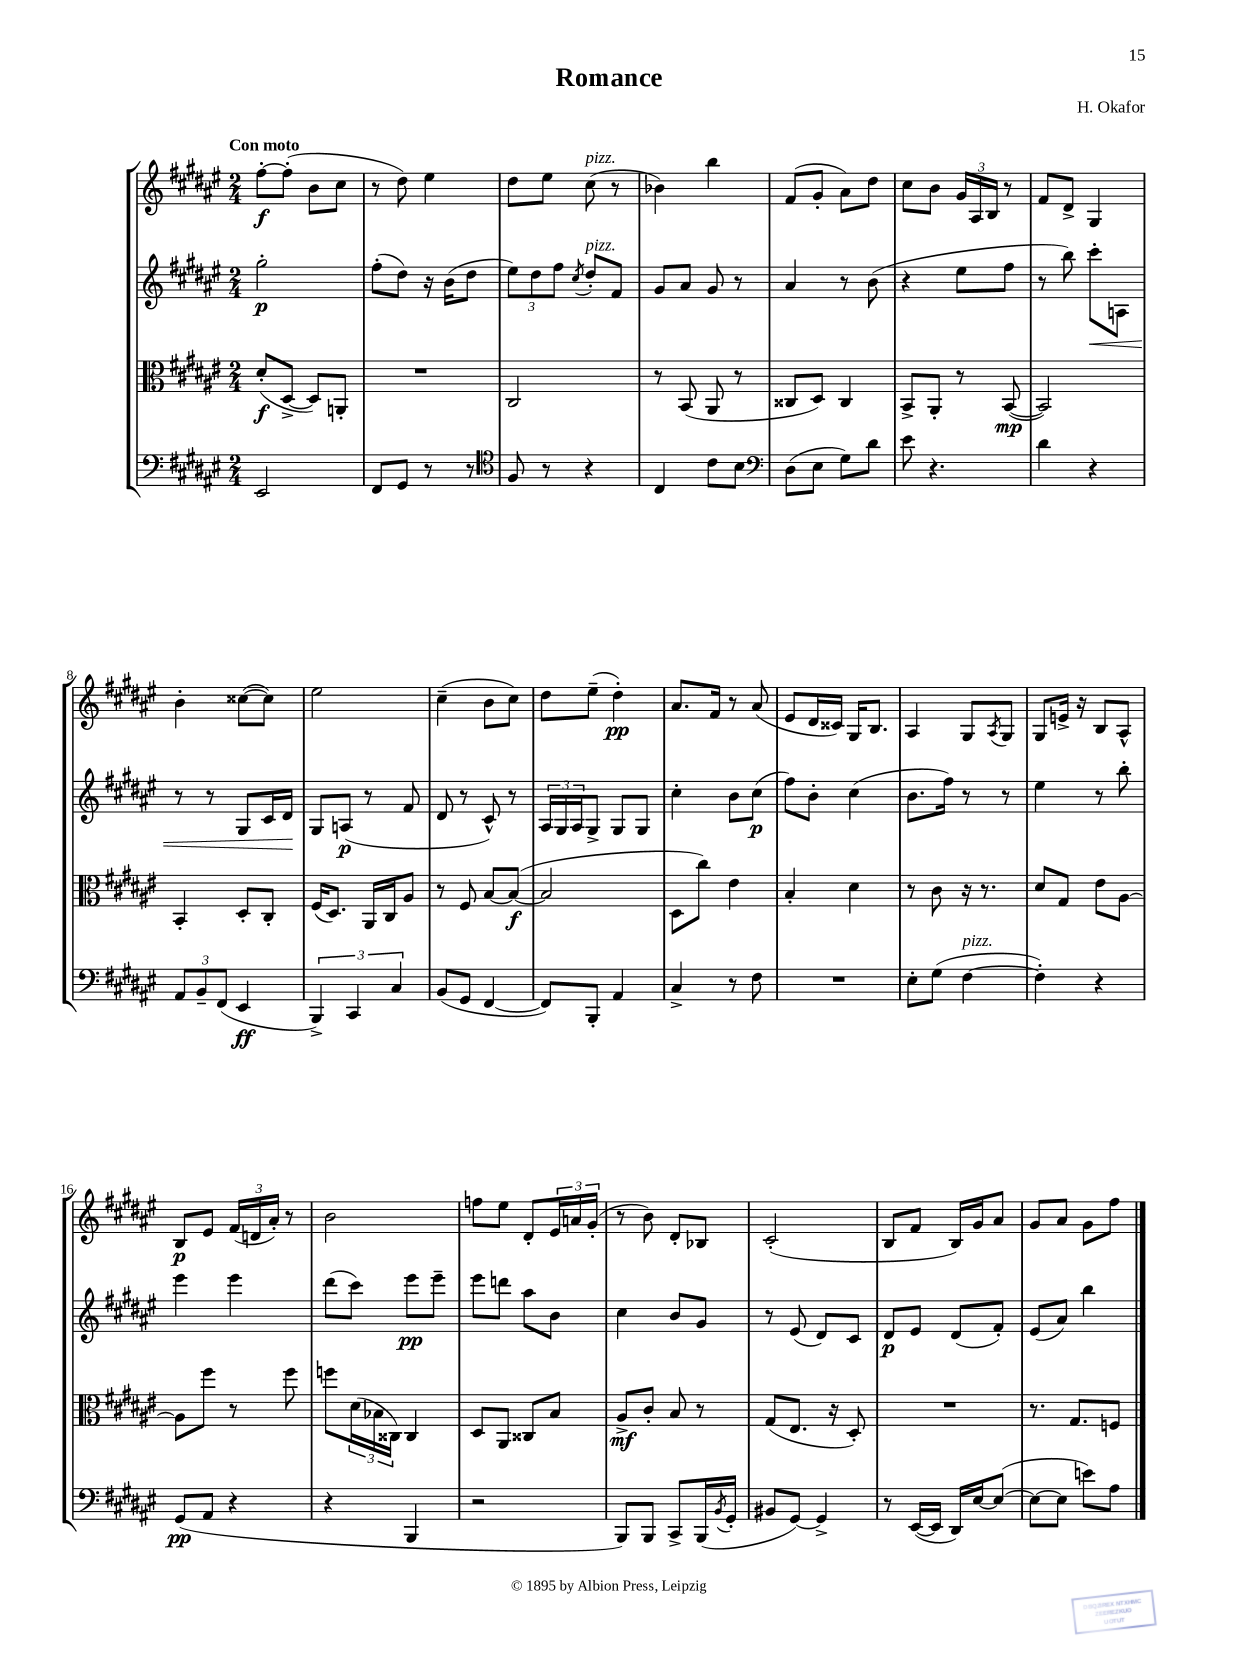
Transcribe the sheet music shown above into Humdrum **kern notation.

**kern	**kern	**kern	**kern
*staff4	*staff3	*staff2	*staff1
*clefF4	*clefC3	*clefG2	*clefG2
*k[f#c#g#d#a#e#]	*k[f#c#g#d#a#e#]	*k[f#c#g#d#a#e#]	*k[f#c#g#d#a#e#]
*M2/4	*M2/4	*M2/4	*M2/4
2EE#	(8d#'	2gg#'	[8ff#'
.	[8D#^	.	(8ff#']
.	8D#])	.	8b
.	8AA'	.	8cc#
=	=	=	=
8FF#	2r	(8ff#'	8r
8GG#	.	8dd#)	8dd#)
8r	.	16r	4ee#
.	.	(16b	.
8r	.	8dd#	.
=	=	=	=
*clefC4	*	*	*
8F#	2C#	12ee#)	8dd#
.	.	12dd#	.
8r	.	.	8ee#
.	.	12ff#	.
.	.	8qcc#	.
4r	.	8dd#'	(8cc#
.	.	8f#	8r
=	=	=	=
4C#	8r	8g#	4b-)
.	(8BB	8a#	.
8c#	8AA#	8g#	4bb
8B	8r	8r	.
=	=	=	=
*clefF4	*	*	*
(8D#	8C##	4a#	(8f#
8E#	8D#)	.	8g#'
8G#)	4C##	8r	8a#)
8d#	.	(8b	8dd#
=	=	=	=
8e#	8BB^	4r	8cc#
4.r	8AA#'	.	8b
.	8r	8ee#	24g#
.	.	.	24A#
.	.	.	24B
.	([8BB	8ff#	8r
=	=	=	=
4d#	2BB])	8r	8f#
.	.	8bb)	8d#^
4r	.	8ccc#'	4G#
.	.	8A	.
=	=	=	=
12AA#	4BB'	8r	4b'
12BB~	.	.	.
.	.	8r	.
(12FF#	.	.	.
4EE#	8D#'	8G#	([8cc##
.	8C#'	16c#	8cc##])
.	.	16d#	.
=	=	=	=
6BBB^)	(16F#	8G#	2ee#
.	8.D#)	.	.
.	.	(8A	.
6CC#	.	.	.
.	16AA#	8r	.
.	16C#	.	.
6C#	.	.	.
.	8A#	8f#	.
=	=	=	=
(8BB	8r	8d#	(4cc#~
8GG#	8F#	8r	.
[4FF#	[8B	8c#^^)	8b
.	(8B_	8r	8cc#)
=	=	=	=
8FF#])	2B]	24A#	8dd#
.	.	24G#	.
.	.	24A#	.
8BBB'	.	8G#^	(8ee#~
4AA#	.	8G#	4dd#')
.	.	8G#	.
=	=	=	=
4C#^	8D#	4cc#'	8.a#
.	8cc#)	.	.
.	.	.	16f#
8r	4e#	8b	8r
8F#	.	(8cc#	(8a#
=	=	=	=
2r	4B'	8ff#)	8e#
.	.	8b'	16d#
.	.	.	16c##)
.	4d#	(4cc#	16G#
.	.	.	8.B
=	=	=	=
8E#'	8r	8.b	4A#
(8G#	8c#	.	.
.	.	16ff#)	.
[4F#	16r	8r	8G#
.	8.r	.	.
.	.	.	8qA#
.	.	8r	8G#
=	=	=	=
4F#'])	8d#	4ee#	8G#
.	8G#	.	16e^
.	.	.	16r
4r	8e#	8r	8B
.	[8A#	8bb'	8A#^^
=	=	=	=
(8GG#	8A#]	4eee#	8B
8AA#	8ff#	.	8e#
4r	8r	4eee#	(24f#
.	.	.	24d
.	.	.	24a#')
.	8ff#	.	8r
=	=	=	=
4r	8ff	(8ddd#	2b
.	(24d#	8ccc#)	.
.	24B-	.	.
.	24C##)	.	.
4BBB	4C##	8eee#	.
.	.	8eee#~	.
=	=	=	=
2r	8D#	8eee#	8ff
.	8AA#	8ddd	8ee#
.	8C##	8aa#	8d#'
.	8B	8b	24e#
.	.	.	24a
.	.	.	(24g#'
=	=	=	=
8BBB)	8A#^	4cc#	8r
8BBB	8c#'	.	8b)
8CC#^	8B	8b	8d#'
(16BBB	8r	8g#	8B-
8qBB	.	.	.
16GG#'	.	.	.
=	=	=	=
8BB#	(8G#	8r	(2c#'
[8GG#)	8.E#	(8e#	.
4GG#^]	.	8d#)	.
.	16r	.	.
.	8D#')	8c#	.
=	=	=	=
8r	2r	8d#	8B
([16EE#	.	8e#	8f#
16EE#]	.	.	.
16DD#)	.	(8d#	16B)
[16E#	.	.	16g#
(8E#_	.	8f#')	8a#
=	=	=	=
8E#_	8.r	(8e#	8g#
8E#]	.	8a#)	8a#
.	8.G#	.	.
8e)	.	4bb	8g#
8A#	8F	.	8ff#
==	==	==	==
*-	*-	*-	*-
